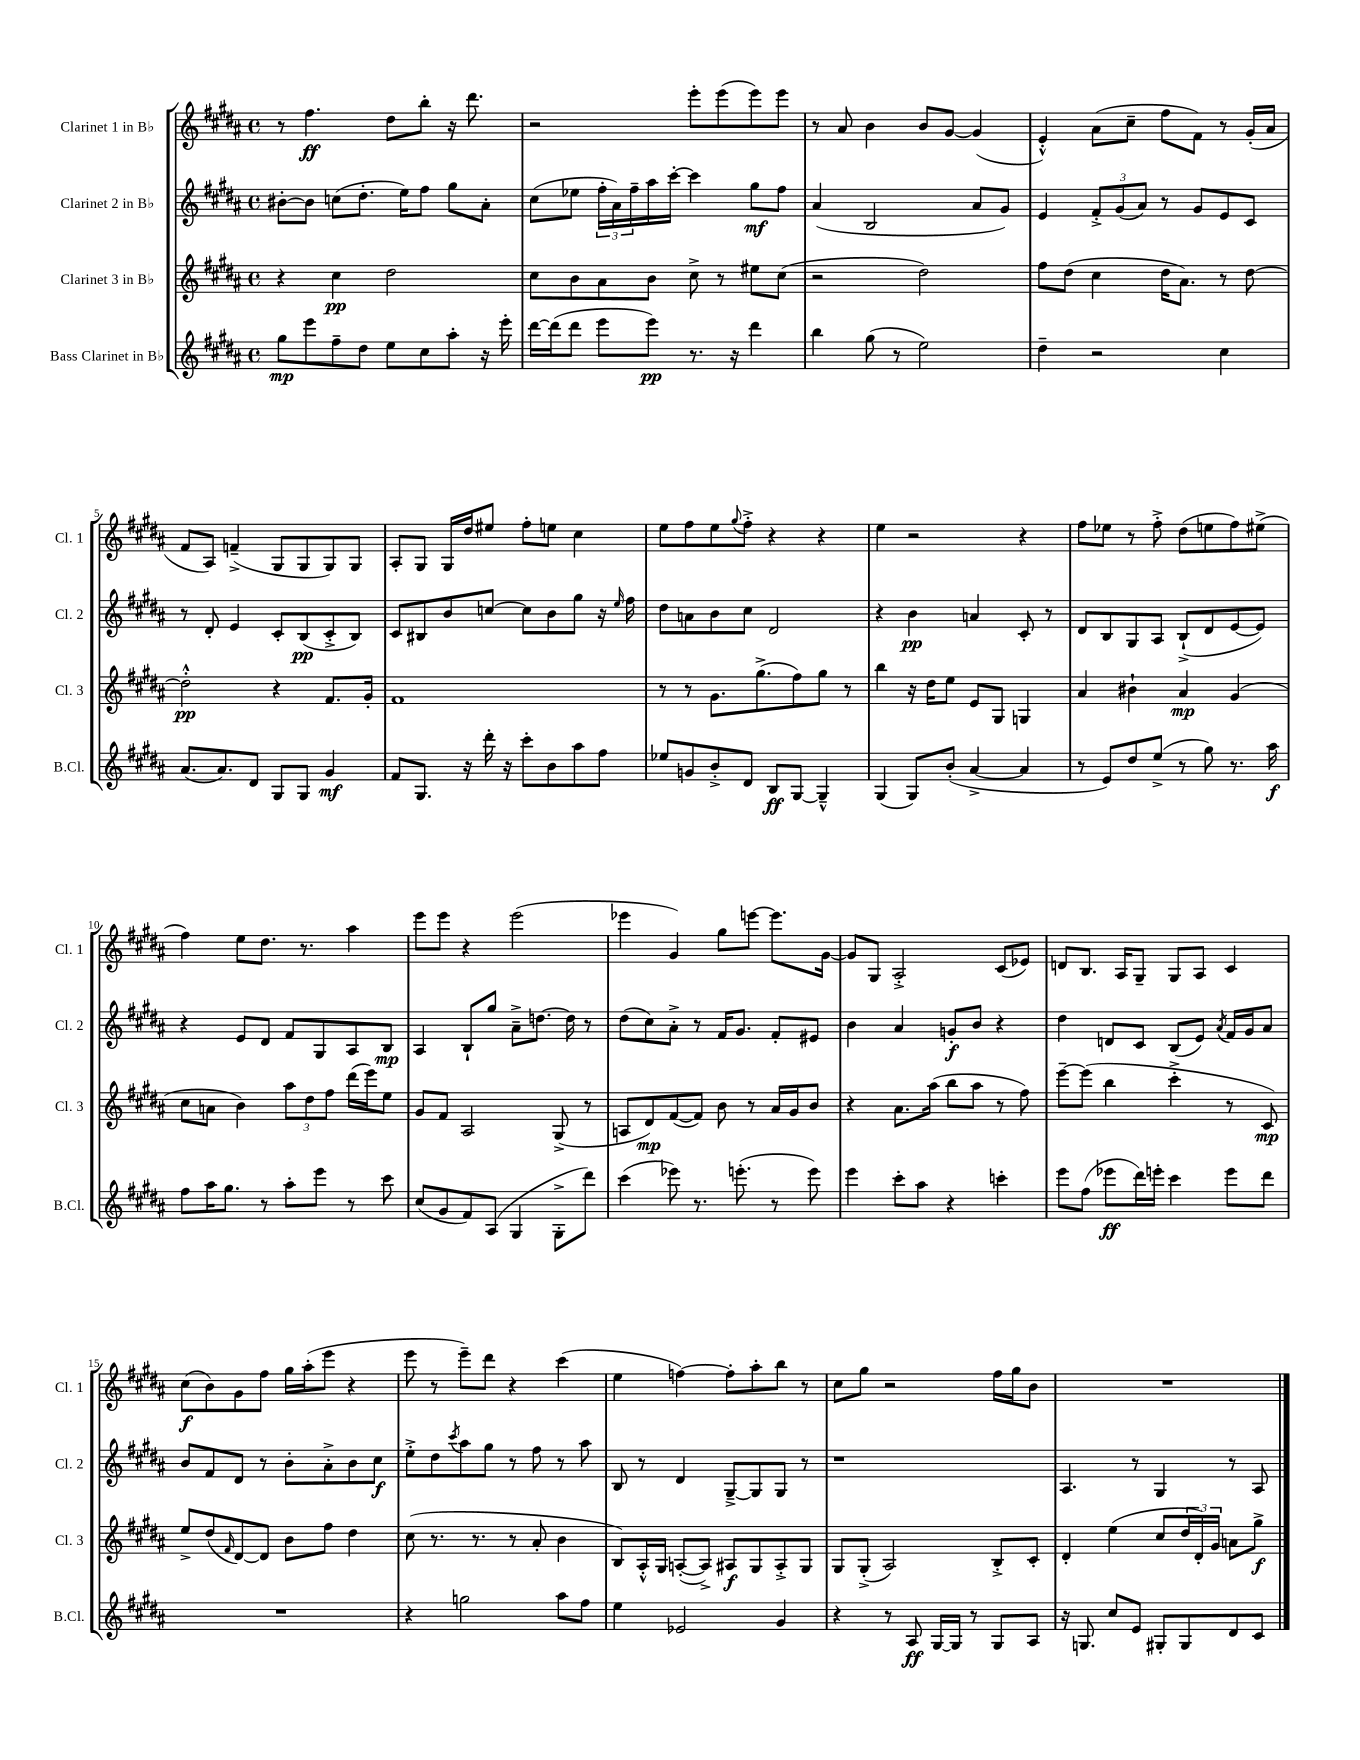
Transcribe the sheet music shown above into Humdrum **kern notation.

**kern	**dynam	**kern	**dynam	**kern	**dynam	**kern	**dynam
*part4	*part4	*part3	*part3	*part2	*part2	*part1	*part1
*staff4	*staff4	*staff3	*staff3	*staff2	*staff2	*staff1	*staff1
*I"Bass Clarinet in B♭	*	*I"Clarinet 3 in B♭	*	*I"Clarinet 2 in B♭	*	*I"Clarinet 1 in B♭	*
*I'B.Cl.	*	*I'Cl. 3	*	*I'Cl. 2	*	*I'Cl. 1	*
*clefG2	*	*clefG2	*	*clefG2	*	*clefG2	*
*k[f#c#g#d#a#]	*	*k[f#c#g#d#a#]	*	*k[f#c#g#d#a#]	*	*k[f#c#g#d#a#]	*
*M4/4	*	*M4/4	*	*M4/4	*	*M4/4	*
*met(c)	*	*met(c)	*	*met(c)	*	*met(c)	*
=1	=1	=1	=1	=1	=1	=1	=1
8gg#\L	mp	4r	.	[8b#X'\L	.	8r	.
8eee\	.	.	.	8b#\J]	.	4.ff#\	ff
8ff#~\	.	4cc#\	pp	(8ccn\L	.	.	.
8dd#\J	.	.	.	8.dd#'\J	.	.	.
8ee\L	.	2dd#\	.	.	.	8dd#\L	.
.	.	.	.	16ee\KL)	.	.	.
8cc#\	.	.	.	8ff#\J	.	8bb'\J	.
8aa#'\J	.	.	.	8gg#\L	.	16r	.
.	.	.	.	.	.	8.ddd#\	.
16r	.	.	.	8a#'\J	.	.	.
16eee'\	.	.	.	.	.	.	.
=2	=2	=2	=2	=2	=2	=2	=2
[16ddd#\LL	.	8cc#\L	.	(8cc#\L	.	2r	.
(16ddd#\J]	.	.	.	.	.	.	.
8ddd#\J	.	8b\	.	8ee-X\J	.	.	.
8eee\L	.	8a#\	.	24ff#'\LL	.	.	.
.	.	.	.	24a#\)	.	.	.
.	.	.	.	24ff#~\	.	.	.
8eee\J)	pp	8b\J	.	16aa#\	.	.	.
.	.	.	.	[16ccc#'\JJ	.	.	.
8.r	.	8cc#^\	.	4ccc#\]	.	8eee'\L	.
.	.	8r	.	.	.	(8eee\	.
16r	.	.	.	.	.	.	.
4ddd#\	.	8ee#X\L	.	8gg#\L	mf	8eee\)	.
.	.	(8cc#\J	.	8ff#\J	.	8eee\J	.
=3	=3	=3	=3	=3	=3	=3	=3
4bb\	.	2r	.	(4a#/	.	8r	.
.	.	.	.	.	.	8a#/	.
(8gg#\	.	.	.	2B/	.	4b\	.
8r	.	.	.	.	.	.	.
2ee\)	.	2dd#\)	.	.	.	8b/L	.
.	.	.	.	.	.	[8g#/J	.
.	.	.	.	8a#/L	.	(4g#/]	.
.	.	.	.	8g#/J)	.	.	.
=4	=4	=4	=4	=4	=4	=4	=4
4dd#~\	.	8ff#\L	.	4e/	.	4e'^^/)	.
.	.	(8dd#\J	.	.	.	.	.
2r	.	4cc#\	.	12f#'^/L	.	(8a#\L	.
.	.	.	.	(12g#/	.	.	.
.	.	.	.	.	.	8cc#~\J	.
.	.	.	.	12a#/J)	.	.	.
.	.	16dd#\KL	.	8r	.	8ff#\L	.
.	.	8.a#\J)	.	.	.	.	.
.	.	.	.	8g#/L	.	8f#\J)	.
4cc#\	.	8r	.	8e/	.	8r	.
.	.	[8dd#\	.	8c#/J	.	(16g#'/LL	.
.	.	.	.	.	.	16a#/JJ	.
!!LO:LB:g=z
=5	=5	=5	=5	=5	=5	=5	=5
(8.a#/L	.	2dd#'^^\]	pp	8r	.	8f#/L	.
.	.	.	.	8d#'/	.	8A#/J)	.
8.a#/)	.	.	.	.	.	.	.
.	.	.	.	4e/	.	(4fn~^/	.
8d#/J	.	.	.	.	.	.	.
8G#/L	.	4r	.	8c#'/L	.	8G#/L	.
8G#/J	.	.	.	(8B/	pp	8G#/	.
4g#/	mf	8.f#/L	.	8c#'^/	.	8G#/)	.
.	.	.	.	8B/J)	.	8G#/J	.
.	.	16g#'/Jk	.	.	.	.	.
=6	=6	=6	=6	=6	=6	=6	=6
8f#/L	.	1f#	.	8c#/L	.	8A#'/L	.
8.G#/J	.	.	.	8B#X/	.	8G#/J	.
.	.	.	.	8b/	.	16G#/LL	.
16r	.	.	.	.	.	16dd#/J	.
16ddd#'\	.	.	.	[8ccn/J	.	8ee#X/J	.
16r	.	.	.	.	.	.	.
8ccc#'\L	.	.	.	8cc\L]	.	8ff#'\L	.
8b\	.	.	.	8b\	.	8een\J	.
8aa#\	.	.	.	8gg#\J	.	4cc#\	.
8ff#\J	.	.	.	16r	.	.	.
.	.	.	.	16qqee/	.	.	.
.	.	.	.	16ff#\	.	.	.
=7	=7	=7	=7	=7	=7	=7	=7
8ee-X/L	.	8r	.	8dd#\L	.	8ee\L	.
8gn/	.	8r	.	8an\	.	8ff#\	.
8b'^/	.	8.g#\L	.	8b\	.	8ee\	.
.	.	.	.	.	.	8qqgg#/	.
8d#/J	.	.	.	8cc#\J	.	8ff#'^\J	.
.	.	(8.gg#^\	.	.	.	.	.
8B/L	ff	.	.	2d#/	.	4r	.
[8G#/J	.	8ff#\)	.	.	.	.	.
4G#~^^/]	.	8gg#\J	.	.	.	4r	.
.	.	8r	.	.	.	.	.
=8	=8	=8	=8	=8	=8	=8	=8
(4G#/	.	4bb\	.	4r	.	4ee\	.
8G#/L)	.	16r	.	4b\	pp	2r	.
.	.	16dd#\KL	.	.	.	.	.
(8b'/J	.	8ee\J	.	.	.	.	.
[4a#^/	.	8e/L	.	4an/	.	.	.
.	.	8G#/J	.	.	.	.	.
4a#/]	.	4Gn/	.	8c#'/	.	4r	.
.	.	.	.	8r	.	.	.
=9	=9	=9	=9	=9	=9	=9	=9
8r	.	4a#/	.	8d#/L	.	8ff#\L	.
8e/L)	.	.	.	8B/	.	8ee-X\J	.
8dd#/	.	4b#X`\	.	8G#/	.	8r	.
(8ee^/J	.	.	.	8A#/J	.	8ff#'^\	.
8r	.	4a#/	mp	(8B`^/L	.	(8dd#\L	.
8gg#\)	.	.	.	8d#/	.	8een\	.
8.r	.	(4g#/	.	[8e/	.	8ff#\)	.
.	.	.	.	8e/J])	.	(8ee#X^\J	.
16aa#\	f	.	.	.	.	.	.
!!LO:LB:g=z
=10	=10	=10	=10	=10	=10	=10	=10
8ff#\L	.	8cc#\L	.	4r	.	4ff#\)	.
16aa#\K	.	8an\J	.	.	.	.	.
8.gg#\J	.	.	.	.	.	.	.
.	.	4b\)	.	8e/L	.	8ee\L	.
8r	.	.	.	8d#/J	.	8.dd#\J	.
8aa#'\L	.	12aa#\L	.	8f#/L	.	.	.
.	.	.	.	.	.	8.r	.
.	.	12dd#\	.	.	.	.	.
8eee\J	.	.	.	8G#/	.	.	.
.	.	12ff#\J	.	.	.	.	.
8r	.	(16ddd#\LL	.	8A#/	.	4aa#\	.
.	.	16eee\J)	.	.	.	.	.
8ccc#\	.	8ee\J	.	8B/J	mp	.	.
=11	=11	=11	=11	=11	=11	=11	=11
(8cc#/L	.	8g#/L	.	4A#/	.	8eee\L	.
8g#/	.	8f#/J	.	.	.	8eee\J	.
8f#/)	.	2A#/	.	8B`/L	.	4r	.
(8A#/J	.	.	.	8gg#/J	.	.	.
4G#/	.	.	.	8a#~^\L	.	(2eee\	.
.	.	.	.	[8.ddn\J	.	.	.
8G#'^\L	.	(8G#^/	.	.	.	.	.
.	.	.	.	16dd\]	.	.	.
8ddd#\J)	.	8r	.	8r	.	.	.
=12	=12	=12	=12	=12	=12	=12	=12
(4ccc#\	.	8An/L	.	(8dd#\L	.	4eee-X\	.
.	.	8d#/)	mp	8cc#\)	.	.	.
8eee-X\)	.	([8f#/	.	8a#'^\J	.	4g#/)	.
8.r	.	8f#/J])	.	8r	.	.	.
.	.	8b\	.	16f#/KL	.	8gg#\L	.
(8.eeen'\	.	.	.	8.g#/J	.	.	.
.	.	8r	.	.	.	[8eeen\J	.
8r	.	16a#/LL	.	8f#'/L	.	8.eee\L]	.
.	.	16g#/J	.	.	.	.	.
8eee\)	.	8b/J	.	8e#X/J	.	.	.
.	.	.	.	.	.	[16g#\Jk	.
=13	=13	=13	=13	=13	=13	=13	=13
4eee\	.	4r	.	4b\	.	8g#/L]	.
.	.	.	.	.	.	8G#/J	.
8ccc#'\L	.	8.a#\L	.	4a#/	.	2A#'^/	.
8aa#\J	.	.	.	.	.	.	.
.	.	(16aa#\Jk	.	.	.	.	.
4r	.	8bb\L	.	8gn'/L	f	.	.
.	.	8aa#\J	.	8b/J	.	.	.
4cccn'\	.	8r	.	4r	.	(8c#/L	.
.	.	8ff#\)	.	.	.	8e-X/J)	.
=14	=14	=14	=14	=14	=14	=14	=14
8eee\L	.	[8eee~\L	.	4dd#\	.	8dn/L	.
(8ff#\J	.	(8eee\J]	.	.	.	8.B/J	.
8eee-X\L	ff	4bb\	.	8dn/L	.	.	.
.	.	.	.	.	.	16A#/KL	.
16ddd#\L)	.	.	.	8c#/J	.	8G#~/J	.
16eeen'\JJ	.	.	.	.	.	.	.
4ccc#\	.	4ccc#'^\	.	(8B/L	.	8G#/L	.
.	.	.	.	8e/J)	.	8A#/J	.
.	.	.	.	8qa#/	.	.	.
8eee\L	.	8r	.	16f#/LL	.	4c#/	.
.	.	.	.	16g#/J	.	.	.
8ddd#\J	.	8c#/)	mp	8a#/J	.	.	.
!!LO:LB:g=z
=15	=15	=15	=15	=15	=15	=15	=15
1r	.	8ee^/L	.	8b/L	.	(8cc#\L	f
.	.	(8dd#/	.	8f#/	.	8b\)	.
.	.	16qqf#/	.	.	.	.	.
.	.	[8d#/)	.	8d#/J	.	8g#\	.
.	.	8d#/J]	.	8r	.	8ff#\J	.
.	.	8b\L	.	8b'\L	.	16gg#\LL	.
.	.	.	.	.	.	(16aa#'\J	.
.	.	8ff#\J	.	8a#'^\	.	8eee\J	.
.	.	4dd#\	.	8b\	.	4r	.
.	.	.	.	8cc#\J	f	.	.
=16	=16	=16	=16	=16	=16	=16	=16
4r	.	(8cc#\	.	8ee'^\L	.	8eee\	.
.	.	8.r	.	8dd#\	.	8r	.
.	.	.	.	8qccc#/	.	.	.
2ggn\	.	.	.	8aa#\	.	8eee~\L)	.
.	.	8.r	.	.	.	.	.
.	.	.	.	8gg#\J	.	8ddd#\J	.
.	.	8r	.	8r	.	4r	.
.	.	8a#'/	.	8ff#\	.	.	.
8aa#\L	.	4b\	.	8r	.	(4ccc#\	.
8ff#\J	.	.	.	8aa#\	.	.	.
=17	=17	=17	=17	=17	=17	=17	=17
4ee\	.	8B/L)	.	8B/	.	4ee\	.
.	.	16A#'^^/L	.	8r	.	.	.
.	.	16G#/JJ	.	.	.	.	.
2e-X/	.	([8An'/L	.	4d#/	.	[4ffn\)	.
.	.	8A^/J])	.	.	.	.	.
.	.	8A#X/L	f	[8G#~^/L	.	8ff'\L]	.
.	.	8G#/	.	8G#/]	.	8aa#'\	.
4g#/	.	8A#'^/	.	8G#/J	.	8bb\J	.
.	.	8G#/J	.	8r	.	8r	.
=18	=18	=18	=18	=18	=18	=18	=18
4r	.	8G#/L	.	1r	.	8cc#\L	.
.	.	(8G#'^/J	.	.	.	8gg#\J	.
8r	.	2A#/)	.	.	.	2r	.
8A#/	ff	.	.	.	.	.	.
[16G#/LL	.	.	.	.	.	.	.
16G#/JJ]	.	.	.	.	.	.	.
8r	.	.	.	.	.	.	.
8G#/L	.	8B'^/L	.	.	.	16ff#\LL	.
.	.	.	.	.	.	16gg#\J	.
8A#/J	.	8c#'/J	.	.	.	8b\J	.
=19	=19	=19	=19	=19	=19	=19	=19
16r	.	4d#'/	.	4.A#/	.	1r	.
8.Gn/	.	.	.	.	.	.	.
8cc#/L	.	(4ee\	.	.	.	.	.
8e/J	.	.	.	8r	.	.	.
8G#X'/L	.	8cc#/L	.	4G#/	.	.	.
8G#/	.	24dd#/L	.	.	.	.	.
.	.	24d#'/)	.	.	.	.	.
.	.	24g#/JJ	.	.	.	.	.
8d#/	.	8an\L	.	8r	.	.	.
8c#/J	.	8gg#^\J	f	8A#/	.	.	.
==	==	==	==	==	==	==	==
*-	*-	*-	*-	*-	*-	*-	*-
